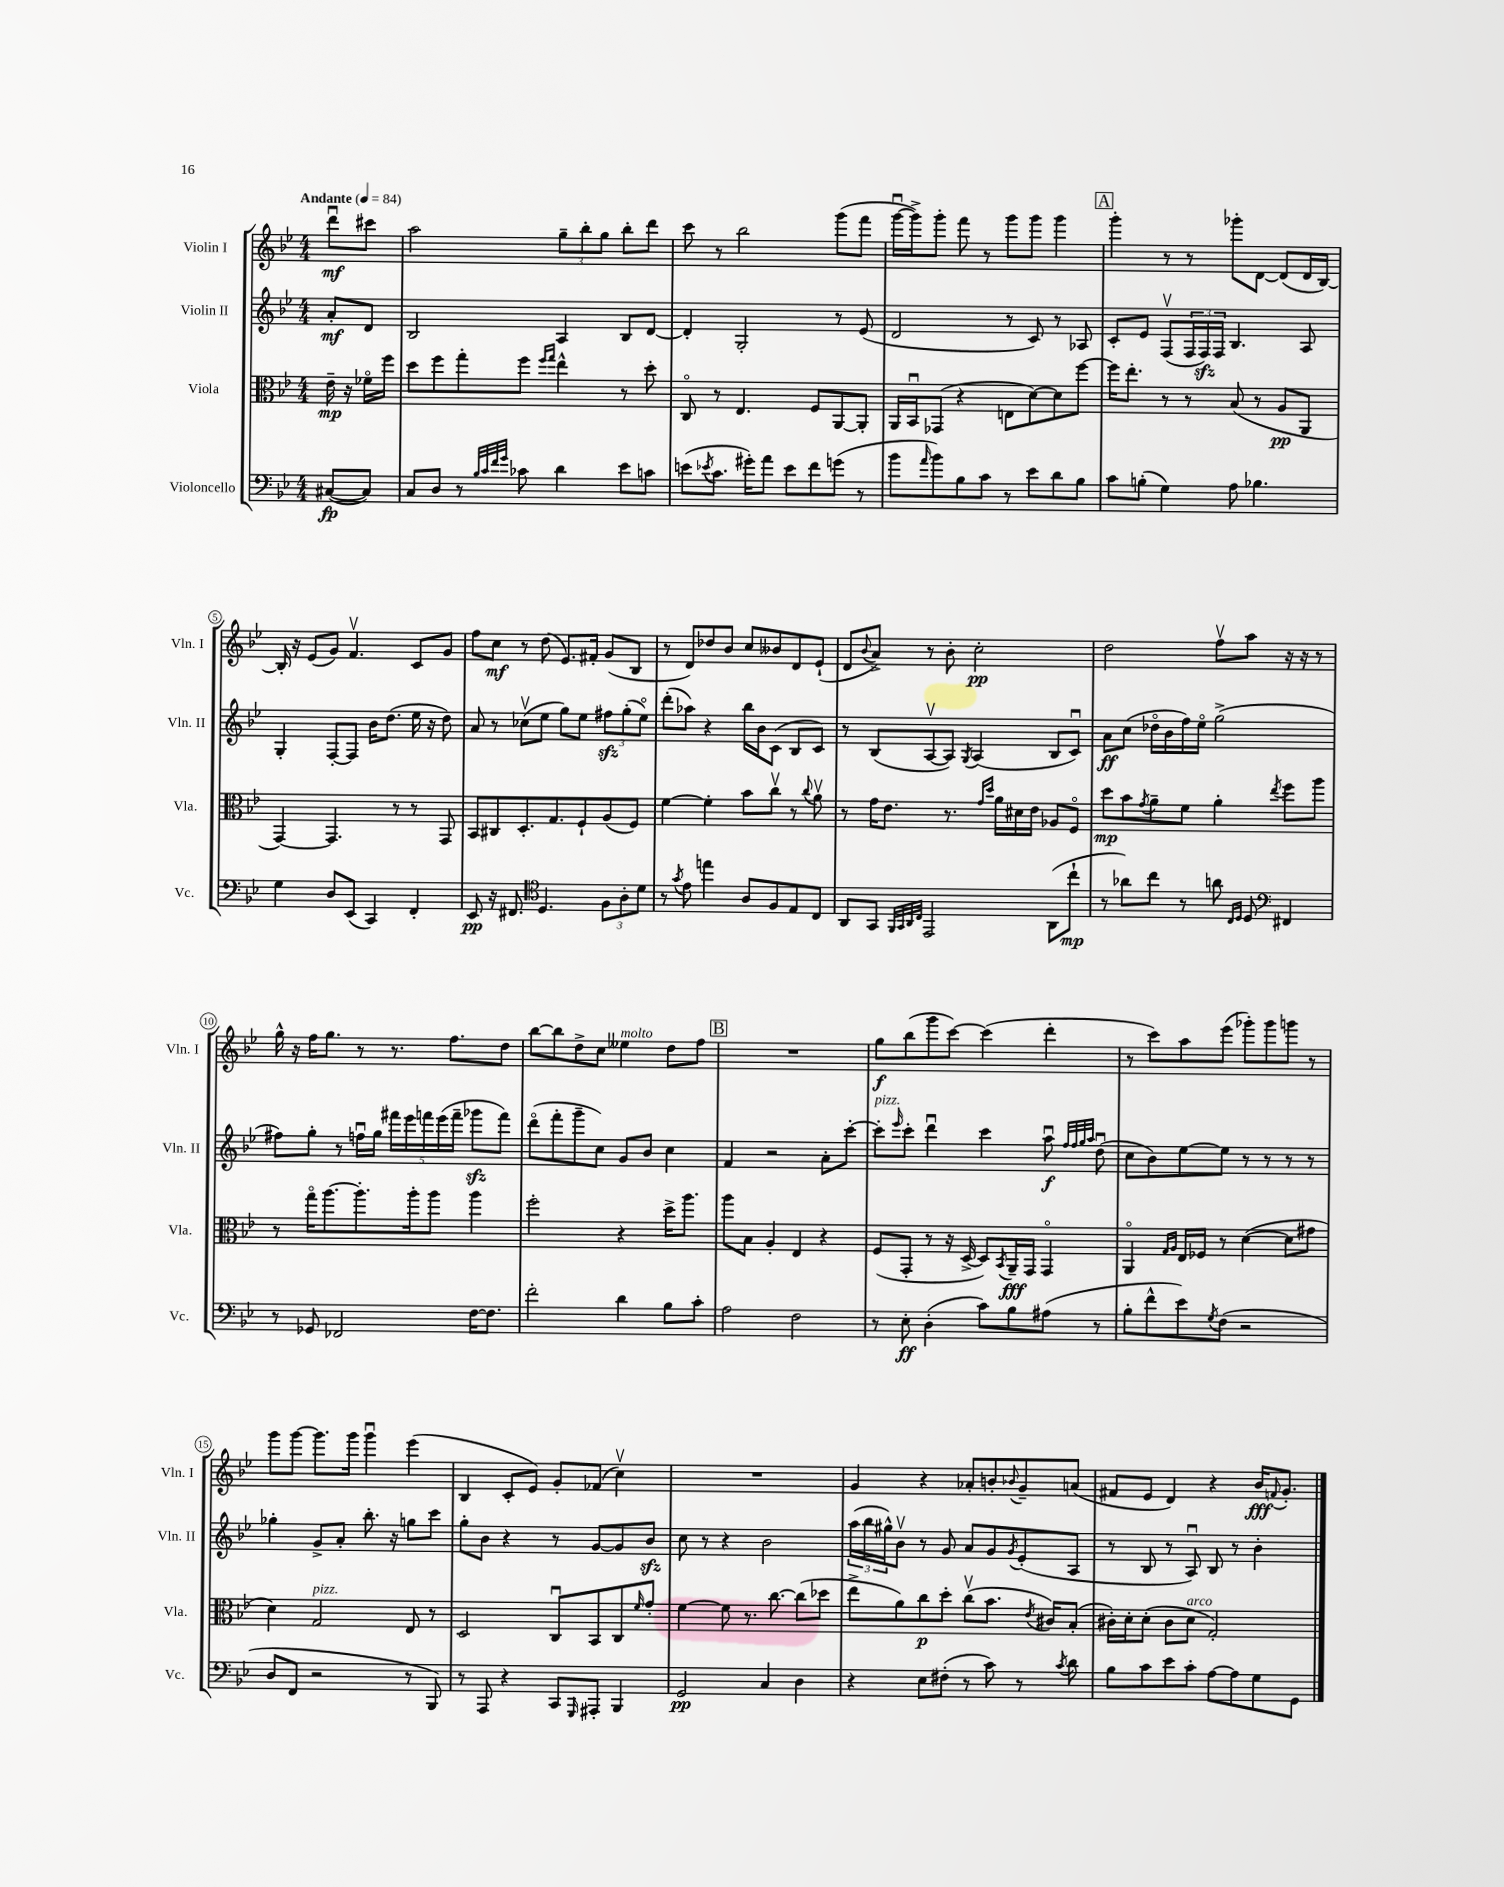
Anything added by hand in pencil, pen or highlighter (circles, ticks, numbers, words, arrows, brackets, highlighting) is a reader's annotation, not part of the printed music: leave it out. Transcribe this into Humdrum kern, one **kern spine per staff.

**kern	**kern	**kern	**kern
*staff4	*staff3	*staff2	*staff1
*clefF4	*clefC3	*clefG2	*clefG2
*k[b-e-]	*k[b-e-]	*k[b-e-]	*k[b-e-]
*M4/4	*M4/4	*M4/4	*M4/4
*MM84	*MM84	*MM84	*MM84
([8C#/L	16e-~\	8a'/L	8dddu\L
.	16r	.	.
8C#/]J)	16f-o\LL	8d/J	8ccc#\J
.	16ff\JJ	.	.
=	=	=	=
8C/L	8dd\L	2B-/	2aa\
8D/J	8ff\	.	.
8r	8gg'\	.	.
32qqB-/LLL	.	.	.
32qqc/	.	.	.
32qqf/	.	.	.
32qqg/JJJ	.	.	.
8c-\	8ff\J	.	.
.	16qqff/LL	.	.
.	16qqgg/JJ	.	.
4d\	4ee-^^\	4A/	12gg~\L
.	.	.	12bb-'\
.	.	.	12gg\J
8e-\L	8r	8B-/L	8bb-'\L
8c\J	8dd'\	[8d/J	8ddd\J
=	=	=	=
(8e\L	8Co/	4d'/]	8ccc\
8qe-/	.	.	.
8.c\J	8r	.	8r
.	4.E-/	2G'/	2bb-\
16g#'\LK)	.	.	.
8a\J	.	.	.
8e-\L	.	.	.
8f\	8F/L	.	.
(8g\J	[8AA/	8r	(8ggg\L
8r	8AA'/]J	(8e-/	8fff\J
=	=	=	=
8b-\L	16AA/LL	2d/	[16gggu\LL
.	16BB-u/J	.	16ggg^\]J)
16qqa/	.	.	.
8b-\)	(8GG-/J	.	8ggg'\J
8B-\	4r	.	8fff\
8c\J	.	.	8r
8r	8E\L	8r	8ggg\L
8e-\L	[8d\)	8c/)	8ggg\J
8d\	8d\]	8r	4ggg\
8B-\J	[8ff\J	8A-/	.
=	=	=	=
8c\L	16ff\]LK	8c'/L	4ggg'\
.	8.ee-'\J	.	.
(8B'\J	.	8e-/J	.
4G\)	8r	(8Fv/L	8r
.	8r	24F/L	8r
.	.	24F/)	.
.	.	24F/JJ	.
8A\	(8B-/	4.B-/	8ggg-'\L
4.B-\	8r	.	[8d\J
.	8A/L	.	(8d/]L
.	8AA/J	8A/	16d/L
.	.	.	[16B-/JJ)
=	=	=	=
4G\	[4GG/)	4G'/	16B-'/]
.	.	.	16r
.	.	.	(8e-/L
8D/L	4.GG/]	[8F'/L	8g/J)
(8EE-/J	.	8F/]J	4.fv/
4CC/)	.	16b-\LK	.
.	.	(8.dd\J	.
.	8r	.	.
4FF'/	8r	16ee-\	8c/L
.	.	16r	.
.	8GG/	8dd\)	8g/J
=	=	=	=
8EE-/	8BB-/L	8a/	8ff\L
16r	8C#/	8r	8cc\J
8.FF#/	.	.	.
.	8.D'/	(8cc-v\L	8r
*clefC4	*	*	*
4.D/	.	8ee-\J	(8dd\
.	8.G/	.	.
.	.	8gg\L)	8.e-/L)
.	8F`/	8ee-\J	.
.	.	.	16f#'/Jk
12F\L	(8A/	12ff#\L	(8g/L
12A'\	.	(12gg'\	.
.	8F/J)	.	8B-/J
12d\J	.	12ee-o\J)	.
=	=	=	=
8r	[4f\	(8ddd'\L	8r
8qg/	.	.	.
8e-\	.	8aa-\J)	8d/L)
4ee\	4f'\]	4r	8dd-/
.	.	.	8b-/J
8A/L	8b-\L	16bb-\LL	8cc/L
.	.	16b-\J	.
8F/	8ccv\J	(8c\J	8b--/
8E-/	8r	8B-/L	8d/
.	8qqcc/	.	.
8C/J	8av\	8c/J)	(8e-`/J
=	=	=	=
8AA/L	8r	8r	8d/L
.	.	.	8qqb-/
8GG/J	16g\LK	(8B-/L	8a^/J)
.	8.e-\J	.	.
32qqFF/LLL	.	.	.
32qqGG/	.	.	.
32qqAA/	.	.	.
32qqC/JJJ	.	.	.
2EE-/	.	[8Av/	8r
.	8.r	8A/]J)	8b-'\
.	.	8qG/	.
.	.	(4A/	2cc'\
.	16qqg/LL	.	.
.	16qqdd/JJ	.	.
.	16a\LL	.	.
.	16d#\	.	.
.	16e-\JJ	.	.
(8AA\L	8A-/L	8B-/L	.
8cc`\J	8Fo/J	8cu/J)	.
=	=	=	=
8r	8dd\L	8a\L	2dd\
8a-\L)	8b-\	(8cc\J	.
.	8qg/	.	.
8cc\J	8a~\	16dd-o\LL	.
.	.	16b-\	.
8r	8f\J	16ff\)	.
.	.	16ee-o\JJ	.
8a\	4a'\	(2gg^\	8ffv\L
16qqC/LL	.	.	.
16qqD/JJ	.	.	.
8D/	.	.	8aa\J
*clefF4	*	*	*
.	8qee-/	.	.
4FF#/	8ff\L	.	16r
.	.	.	16r
.	8aa\J	.	8r
=	=	=	=
8r	8r	8ff#\L)	16gg^^\
.	.	.	16r
8GG-/	16ggo\LK	8gg'\J	16ff\LK
.	[8.aa\	.	8.gg\J
2FF-/	.	8r	.
.	8.aa'\]	16ffu\LL	8r
.	.	16gg\JJ	.
.	.	20fff#\LL	8.r
.	.	20eee-\	.
.	16aa'\k	.	.
.	.	20fff\	.
.	8aa\J	.	.
.	.	(20eee-\	.
.	.	.	8.ff\L
.	.	20fff~\JJ	.
[16F\LK	4aa\	8ggg-\L	.
8.F\]J	.	.	.
.	.	8fff\J)	8dd\J
=	=	=	=
2f'\	2ff'\	(8dddo\L	[8bb-\L
.	.	8fff'\	8bb-\]
.	.	8ggg~\	8dd^\
.	.	8cc\J)	8cc\J
4d\	4r	8g/L	4ee--\
.	.	8b-/J	.
8B-\L	16dd^\LK	4cc\	8dd\L
.	8.aa\J	.	.
8c'\J	.	.	8ff\J
=	=	=	=
2A\	8aa\L	4f/	1r
.	8B-\J	.	.
.	4A'/	2r	.
2F\	4E-/	.	.
.	4r	8a'\L	.
.	.	[8ccc'\J	.
=	=	=	=
8r	(8F/L	8ccc'\]L	8gg\L
.	.	16qqeee-/	.
8E-'\	8GG'/J	8ccc'\J	(8bb-\
(4D'\	8r	4dddu\	8ggg\
.	16r	.	[8ccc\J)
.	[16D^/	.	.
8c\L)	8D/]L)	4ccc\	(4ccc\]
.	8qBB-/	.	.
8B-\	16AA~/L	.	.
.	16GG/JJ	.	.
(8A#\J	4GGo/	8aau\	4ddd'\
.	.	32qqff/LLL	.
.	.	32qqff/	.
.	.	32qqgg/	.
.	.	32qqaa/JJJ	.
8r	.	(8ddu\	.
=	=	=	=
8B-'\L	4AAo/	8cc\L	8r
8f^^\	.	8b-\)	8ccc\L)
.	16qqG/LL	.	.
.	16qqA/JJ	.	.
8e-\)	16E-/LL	[8ee-\	8aa\
.	16F-/JJ	.	.
8qG/	.	.	.
(8F\J	8r	8ee-\]J	(8eee-\J
2r	([4d\	8r	8ggg-'\L)
.	.	8r	8ggg-\
.	8d\]L	8r	8ggg\J
.	8g#\J	8r	8r
=	=	=	=
8D/L	4d\)	4gg-'\	8ggg\L
8FF/J	.	.	[8ggg\J
2r	2G/	8g^/L	8.ggg\]L
.	.	8a'/J	.
.	.	.	16ggg\Jk
.	.	8.bb-'\	4gggu\
.	.	16r	.
8r	8E-/	8gg\L	(4eee-\
8BBB-/)	8r	8ccc\J	.
=	=	=	=
8r	2D/	8gg'\L	4B-/
8AAA/	.	8b-\J	.
4r	.	4r	8c'/L
.	.	.	8e-/J)
8CC/L	8Cu/L	8r	8g'/L
16qqGGG/	.	.	.
8AAA#'/J	8BB-/	[8g/L	(8f-/J
4BBB-/	8C/	8g/]	4ccv\)
.	16qqf/	.	.
.	8g'/J	8b-/J	.
=	=	=	=
2GG/	[4f\	8cc\	1r
.	.	8r	.
.	8f\]	4r	.
.	8.r	.	.
4C/	.	2b-\	.
.	[8.cc\	.	.
4D\	(8cc\]L	.	.
.	8dd-\J	.	.
=	=	=	=
4r	8ee-^\L	(24aa\LL	4g/
.	.	24bb-\	.
.	.	24gg#^^\J)	.
.	8a\)	8b-v\J	.
8E-\L	8cc\	8r	4r
(8F#'\J	8dd'\J	8g/	.
8r	(8ccv\L	8a/L	8a-'/L
8c\)	8.b-\J	8g/	8b'/
.	.	8qg/	8qqb-/
8r	.	(8e-'/	8g~/
.	8qe-/	.	.
.	16c#/LK)	.	.
8qc/	.	.	.
8d\	(8B-'/J	8A/J	(8a/J
=	=	=	=
8B-\L	16c#'\LL)	8r	8f#/L
.	16d'\J	.	.
8c\	(8d'\J	8B-/	8e-/J
8e-\	8c#\L	8r	4d/)
8c'\J	8d\J	8Au/)	.
[8A\L	2G'/)	8B-/	4r
8A\]	.	8r	.
8G\	.	4b-'\	16b-/LK
.	.	.	8qqf/
.	.	.	8.g'/J
8GG\J	.	.	.
==	==	==	==
*-	*-	*-	*-
